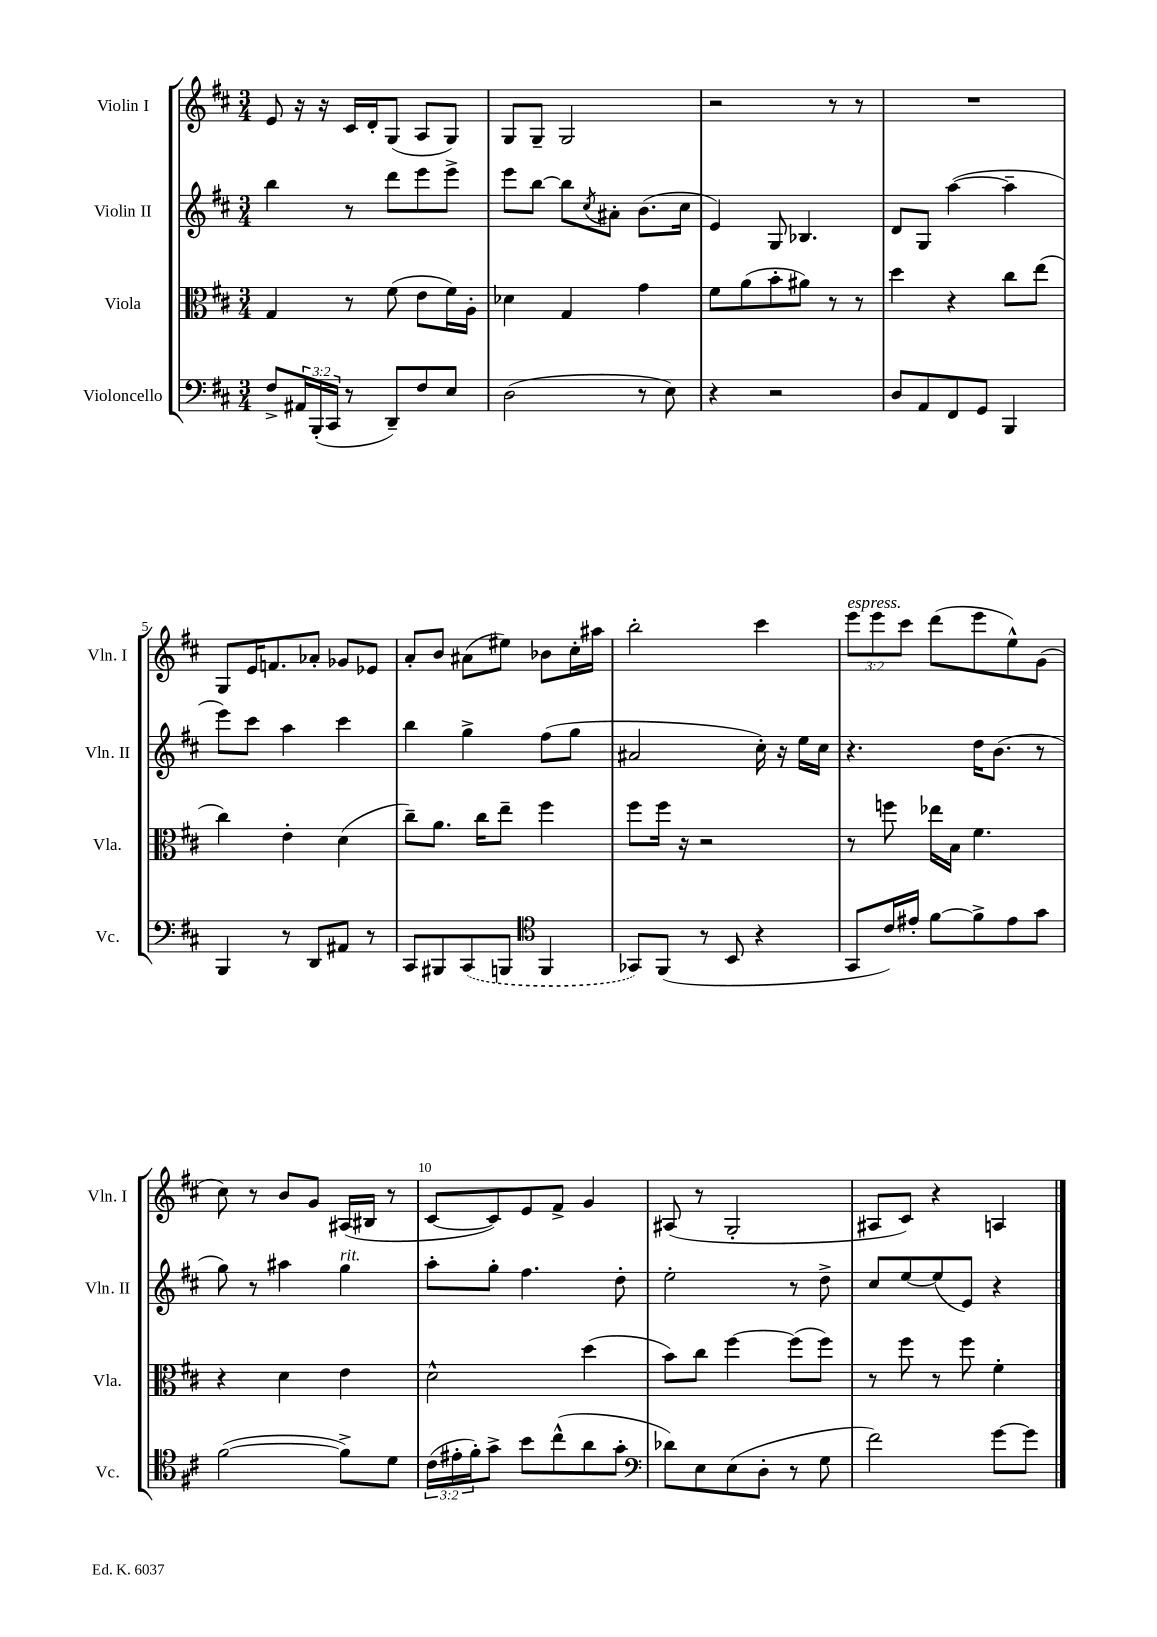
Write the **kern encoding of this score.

**kern	**kern	**kern	**kern
*staff4	*staff3	*staff2	*staff1
*clefF4	*clefC3	*clefG2	*clefG2
*k[f#c#]	*k[f#c#]	*k[f#c#]	*k[f#c#]
*M3/4	*M3/4	*M3/4	*M3/4
8F#^	4G	4bb	8e
24AA#	.	.	16r
(24BBB'	.	.	.
.	.	.	16r
24CC#	.	.	.
8r	8r	8r	16c#
.	.	.	16d'
8DD~)	(8f#	8ddd	(8G
8F#	8e	8eee	8A
8E	16f#)	8eee^	8G)
.	16A'	.	.
=	=	=	=
(2D	4d-	8eee	8G
.	.	[8bb	8G~
.	4G	8bb]	2G
.	.	8qcc#	.
.	.	8a#'	.
8r	4g	(8.b	.
8E)	.	.	.
.	.	16cc#	.
=	=	=	=
4r	8f#	4e)	2r
.	(8a	.	.
2r	8b'	8G	.
.	8a#)	4.B-	.
.	8r	.	8r
.	8r	.	8r
=	=	=	=
8D	4dd	8d	2.r
8AA	.	8G	.
8FF#	4r	([4aa	.
8GG	.	.	.
4BBB	8cc#	4aa~]	.
.	(8ee	.	.
=	=	=	=
4BBB	4cc#)	8eee)	8G
.	.	8ccc#	16e
.	.	.	8.f
8r	4e'	4aa	.
8DD	.	.	8a-'
8AA#	(4d	4ccc#	8g-
8r	.	.	8e-
=	=	=	=
8CC#	8cc#~)	4bb	8a'
8BBB#	8.a	.	8b
(8CC#	.	4gg^	(8a#
.	16cc#	.	.
8BBB	8ee~	.	8ee#)
*clefC4	*	*	*
4FF#	4ff#	(8ff#	8b-
.	.	8gg	16cc#'
.	.	.	16aa#
=	=	=	=
8GG-)	8ff#	2a#	2bb'
(8FF#	16ff#	.	.
.	16r	.	.
8r	2r	.	.
8BB	.	.	.
4r	.	16cc#')	4ccc#
.	.	16r	.
.	.	16ee	.
.	.	16cc#	.
=	=	=	=
8GG	8r	4.r	12eee
.	.	.	12eee
16c#)	8ff	.	.
.	.	.	12ccc#
16e#'	.	.	.
[8f#	16ee-	.	(8ddd
.	16B	.	.
8f#^]	4.f#	16dd	8eee
.	.	(8.b	.
8e#	.	.	8ee^^)
8g	.	8r	(8g
=	=	=	=
([2f#	4r	8gg)	8cc#)
.	.	8r	8r
.	4d	4aa#	8b
.	.	.	8g
8f#^])	4e	4gg	(16A#
.	.	.	16B#
8d	.	.	8r
=	=	=	=
(24c#	2d^^	8aa'	[8c#
24e#'	.	.	.
24f#')	.	.	.
8g^	.	8gg'	8c#])
8b	.	4.ff#	8e
(8cc#^^	.	.	8f#^
8a	(4dd	.	4g
8g'	.	8dd'	.
=	=	=	=
*clefF4	*	*	*
8d-)	8b)	2ee'	(8A#
8E	8cc#	.	8r
(8E	[4ff#	.	2G'
8D'	.	.	.
8r	(8ff#]	8r	.
8G	8ff#)	8dd^	.
=	=	=	=
2f#)	8r	8cc#	8A#
.	8ff#	[8ee	8c#)
.	8r	(8ee]	4r
.	8ff#	8e)	.
[8g	4f#'	4r	4A
8g]	.	.	.
==	==	==	==
*-	*-	*-	*-
